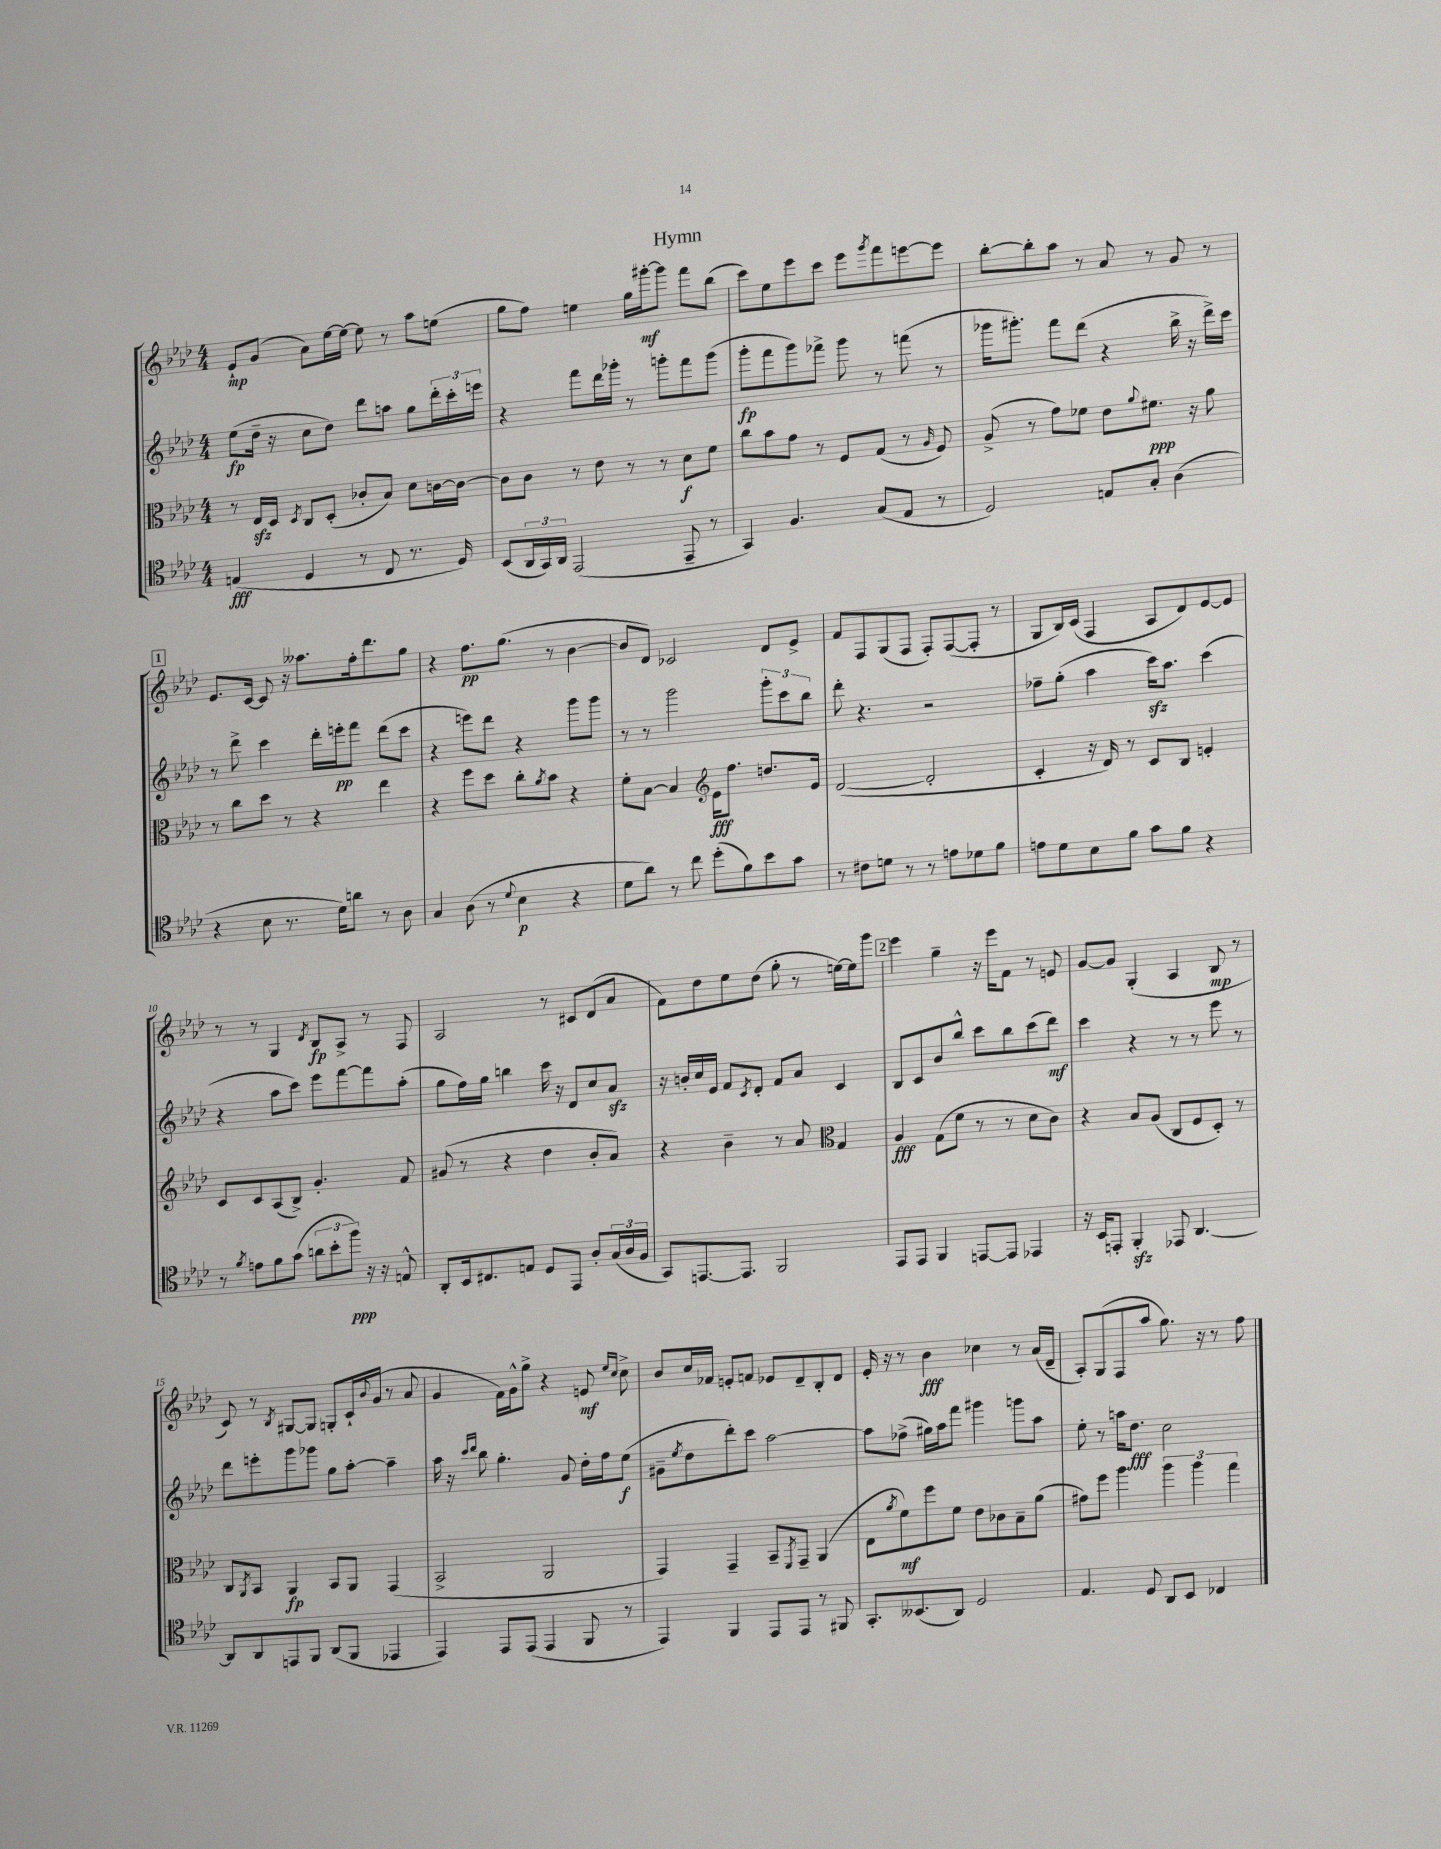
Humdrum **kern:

**kern	**dynam	**kern	**dynam	**kern	**dynam	**kern	**dynam
*part4	*part4	*part3	*part3	*part2	*part2	*part1	*part1
*staff4	*staff4	*staff3	*staff3	*staff2	*staff2	*staff1	*staff1
*clefC4	*	*clefC3	*	*clefG2	*	*clefG2	*
*k[b-e-a-d-]	*	*k[b-e-a-d-]	*	*k[b-e-a-d-]	*	*k[b-e-a-d-]	*
*M4/4	*	*M4/4	*	*M4/4	*	*M4/4	*
=1	=1	=1	=1	=1	=1	=1	=1
(4En/	fff	8r	.	(8ee-\L	fp	8e-`/L	mp
.	.	16E-zz/LL	.	16dd-~\Jk	.	(8g/J	.
.	.	16D-/JJ	.	16r	.	.	.
.	.	8qD-/	.	.	.	.	.
4D-/	.	8C/L	.	8cc\L	.	8a-\L)	.
.	.	(8D-'/J	.	8dd-\J)	.	[16ee-\L	.
.	.	.	.	.	.	16ee-\JJ_	.
8r	.	8c-X'/L	.	8ddd-\L	.	8ee-\]	.
8C/	.	8B-/J)	.	8aan\J	.	8r	.
8.r	.	8d-\L	.	8gg\L	.	8aa-\L	.
.	.	[16cn\L	.	24ddd-'\L	.	(8een\J	.
.	.	.	.	24ccc'\	.	.	.
16D-/)	.	16c\JJ_	.	.	.	.	.
.	.	.	.	24eeen\JJ	.	.	.
=2	=2	=2	=2	=2	=2	=2	=2
(8BB-/L	.	8c\L]	.	4r	.	8gg\L	.
24AA-/L	.	8c\J	.	.	.	8ff\J)	.
24GG/)	.	.	.	.	.	.	.
24AA-/JJ	.	.	.	.	.	.	.
(2EE-/	.	8r	.	8fff\L	.	4een\	.
.	.	8e-\	.	16ddd-\L	.	.	.
.	.	.	.	16ggg-X'\JJ	.	.	.
.	.	8r	.	8r	.	16gg\LL	.
.	.	.	.	.	.	[16ggg#X'\J	mf
.	.	8r	.	8gggn'\L	.	8ggg#\J]	.
8EE-~/	.	8d-\L	f	8fff\	.	8fff\L	.
8r	.	8f\J	.	(8ggg\J	.	(8bb-\J	.
=3	=3	=3	=3	=3	=3	=3	=3
4GG/)	.	8cc\L	.	8ggg'\L	fp	8ccc\L)	.
.	.	8b-\	.	8fff\	.	8ee-\	.
4.F/	.	8g\J	.	8ggg\)	.	8eee-\	.
.	.	8r	.	8fff-X^\J	.	8ccc\J	.
.	.	8F/L	.	8ggg\	.	8eee-\L	.
.	.	.	.	.	.	8qggg/	.
(8G/L	.	(8G/J	.	8r	.	8fff\	.
8E-/J	.	8r	.	(8fffn\	.	[8eeen\	.
.	.	16qqA-/	.	.	.	.	.
8r	.	8F/)	.	8r	.	8eee\J]	.
=4	=4	=4	=4	=4	=4	=4	=4
2D-/)	.	(8A-^/	.	16ggg-X\KL	.	[8bb-'\L	.
.	.	.	.	8.ggg#X'\J)	.	.	.
.	.	8r	.	.	.	8bb-'\]	.
.	.	8g\L)	.	8fff\L	.	8aa-\J	.
.	.	8f-X\J	.	(8ddd-\J	.	8r	.
8En/L	.	8e-\L	.	4r	.	8a-/	.
.	.	8qqa-/	.	.	.	.	.
8G'/J	.	8.f#X\J	ppp	.	.	8r	.
(4A-\	.	.	.	16bb-^\	.	8g/	.
.	.	16r	.	16r	.	.	.
.	.	8a-\	.	16ddd-^\LL)	.	8r	.
.	.	.	.	16ccc\JJ	.	.	.
!!LO:LB:g=z
!!LO:REH:place=s1:t=1
=5	=5	=5	=5	=5	=5	=5	=5
4r	.	8r	.	8r	.	8.e-/L	.
.	.	8cc\L	.	8ddd-^\	.	.	.
.	.	.	.	.	.	[16c/Jk	.
8B-\	.	8dd-\J	.	4ccc\	.	8c/]	.
8.r	.	8r	.	.	.	16r	.
.	.	.	.	.	.	8.aa--X\L	.
.	.	4r	.	16ddd-'\LL	.	.	.
16d-\KL)	.	.	.	16eeen'\J	pp	.	.
8an\J	.	.	.	8fff\J	.	16ff'\k	.
.	.	.	.	.	.	8.ddd-\	.
8r	.	4ee-\	.	(8ddd-\L	.	.	.
8A-\	.	.	.	8ccc\J	.	8gg\J	.
=6	=6	=6	=6	=6	=6	=6	=6
4G/	.	4r	.	4r	.	4r	.
(8A-\	.	8ff\L	.	8eeen\L)	.	8.ff\L	pp
8r	.	8dd-\J	.	8ddd-\J	.	.	.
.	.	.	.	.	.	(8.gg\J	.
8qqd-/	.	.	.	.	.	.	.
4B-\	p	8cc'\L	.	4r	.	.	.
.	.	8qa-/	.	.	.	.	.
.	.	8b-\J	.	.	.	8r	.
4r	.	4r	.	8ggg\L	.	[4b-\	.
.	.	.	.	8ggg\J	.	.	.
=7	=7	=7	=7	=7	=7	=7	=7
8d-\L	.	8f'\L	.	8r	.	8b-/L]	.
8a-\J)	.	[8B-\J	.	8r	.	8d-/J)	.
8r	.	4B-/]	.	2ggg\	.	2c-X/	.
8cc\	.	.	.	.	.	.	.
*	*	*clefG2	*	*	*	*	*
(8dd-'\L	.	16e-\KL	fff	.	.	.	.
.	.	8.ff\J	.	.	.	.	.
8f\)	.	.	.	.	.	.	.
8b-\	.	8.ddn/L	.	12ggg'\L	.	8d-/L	.
.	.	.	.	12ccc\	.	.	.
8g\J	.	.	.	.	.	8e-^/J	.
.	.	.	.	12bb-\J	.	.	.
.	.	16e-/Jk	.	.	.	.	.
=8	=8	=8	=8	=8	=8	=8	=8
8r	.	([2d-/	.	8ddd-'\	.	8f/L	.
8c#X\L	.	.	.	4.r	.	8F/	.
8dn\J	.	.	.	.	.	(8G/	.
8r	.	.	.	.	.	8F/J	.
8r	.	2d-'/]	.	2r	.	8F'/L)	.
8en\L	.	.	.	.	.	([8F/	.
8d-X\	.	.	.	.	.	8F'/J]	.
8f\J	.	.	.	.	.	8r	.
=9	=9	=9	=9	=9	=9	=9	=9
8en\L	.	4c'/	.	8ff-X~\L	.	8G/L	.
8d-\	.	.	.	(8gg'\J	.	16B-/L)	.
.	.	.	.	.	.	(16c/JJ	.
8B-\	.	16r	.	4aa-\	.	4F/	.
.	.	16d-/)	.	.	.	.	.
8f\J	.	8r	.	.	.	.	.
8g\L	.	8c/L	.	16ccczz\KL)	.	8A-/L	.
.	.	.	.	8.aa-\J	.	.	.
8f\J	.	8B-/J	.	.	.	8d-/)	.
4r	.	4en'/	.	(4ccc\	.	[8e-/	.
.	.	.	.	.	.	8e-/J]	.
!!LO:LB:g=z
=10	=10	=10	=10	=10	=10	=10	=10
8r	.	8c/L	.	4r	.	8r	.
8qf/	.	.	.	.	.	.	.
8en\L	.	8c/	.	.	.	8r	.
8f\	.	(8A-/	.	8aa-\L	.	4G/	.
(8g\J	.	8B-^/J)	.	8ccc\J)	.	.	.
.	.	.	.	.	.	8qd-/	.
12an\L	.	4.g'/	.	8eee-\L	.	8B-/L	fp
12b-'\	.	.	.	.	.	.	.
.	.	.	.	[8fff\	.	8A-^/J	.
12ff\J)	ppp	.	.	.	.	.	.
16r	.	.	.	8fff\]	.	8r	.
16r	.	.	.	.	.	.	.
8En^^/	.	8f/	.	(8aa-'\J	.	8F/	.
=11	=11	=11	=11	=11	=11	=11	=11
8AA-'/L	.	(8g#X/	.	8gg\L	.	2A-/	.
16BB-/k	.	8r	.	16ff\L)	.	.	.
8.C#X/	.	.	.	16gg\JJ	.	.	.
.	.	4r	.	4bbn\	.	.	.
8En/J	.	.	.	.	.	.	.
8D-/L	.	4dd-\	.	16ccc\	.	8r	.
.	.	.	.	16r	.	.	.
8EE-/J	.	.	.	8d-/L	.	8c#X/L	.
8A-'/L	.	8b-'/L	.	8cc/	.	(8d-/	.
(24G/L	.	8a-/J)	.	8a-zz/J	.	8a-/J	.
24A-/	.	.	.	.	.	.	.
24F/JJ	.	.	.	.	.	.	.
=12	=12	=12	=12	=12	=12	=12	=12
8GG/L)	.	4r	.	16r	.	8f\L)	.
.	.	.	.	16bn'/LL	.	.	.
[8.EEn/	.	.	.	16cc/	.	8dd-\	.
.	.	.	.	16e-/JJ	.	.	.
.	.	4b-~\	.	8f/L	.	8ee-\	.
8.EE/J]	.	.	.	.	.	.	.
.	.	.	.	8qc/	.	.	.
.	.	.	.	8d-'/J	.	(8dd-\J	.
2FF/	.	8r	.	8f/L	.	8gg'\	.
.	.	8a-/	.	8a-/J	.	8r	.
*	*	*clefC3	*	*	*	*	*
.	.	4G/	.	4c/	.	[16een\LL)	.
.	.	.	.	.	.	16ee\J]	.
.	.	.	.	.	.	8ggg\J	.
!!LO:REH:place=s1:t=2
=13	=13	=13	=13	=13	=13	=13	=13
8EE-/L	.	4A-/	fff	8B-/L	.	4eee-\	.
8EE-/J	.	.	.	8c/	.	.	.
4FF/	.	(8G\L	.	8b-/	.	4gg~\	.
.	.	8f\J	.	8bb-^^/J	.	.	.
[8EEn/L	.	8r	.	8ccc\L	.	16r	.
.	.	.	.	.	.	16eee-\KL	.
8EE/J]	.	8r	.	8bb-\	.	8f\J	.
4EE-X/	.	8d-\L	.	(8ccc\	.	8r	.
.	.	8c\J)	.	8ddd-\J)	mf	8en/	.
=14	=14	=14	=14	=14	=14	=14	=14
16r	.	4r	.	4ccc\	.	[8g/L	.
16BB-/KL	.	.	.	.	.	.	.
8EEn'/J	.	.	.	.	.	8g/J]	.
4FFzz'/	.	8B-/L	.	4r	.	(4G'/	.
.	.	(8A-/J	.	.	.	.	.
8EE-X/	.	8C/L	.	8r	.	4A-/	.
[4.AA-/	.	8F/	.	8r	.	.	.
.	.	8D-'/J)	.	8eee-\	.	8B-/	mp
.	.	8r	.	8r	.	8r	.
!!LO:LB:g=z
=15	=15	=15	=15	=15	=15	=15	=15
8AA-/L]	.	8C/L	.	8ddd-\L	.	8c/)	.
.	.	8qAA-/	.	.	.	.	.
8AA-/	.	8BB-/J	.	8eeen'\	.	8r	.
.	.	.	.	.	.	8qB-/	.
8EEn/	.	4AA-/	fp	8ggg\	.	[8G#X/L	.
8FF/J	.	.	.	8ggg-X\J	.	8G#/J]	.
(8AA-/L	.	8BB-/L	.	8gg\L	.	8Gn'/L	.
8FF/J	.	8AA-/J	.	[8aa-'\J	.	16c`/L	.
.	.	.	.	.	.	8qqb-/	.
.	.	.	.	.	.	(16g/JJ	.
4EE-X/	.	(4GG/	.	4aa-~\]	.	8r	.
.	.	.	.	.	.	8a-/	.
=16	=16	=16	=16	=16	=16	=16	=16
4EE-/)	.	2BB-^/	.	16aa-\	.	4g/	.
.	.	.	.	16r	.	.	.
.	.	.	.	16qqccc/LL	.	.	.
.	.	.	.	16qqddd-/JJ	.	.	.
.	.	.	.	8bb-\	.	.	.
8EE-/L	.	.	.	4.gg'\	.	16f\LL)	.
.	.	.	.	.	.	16g^^\J	.
(8EE-/J	.	.	.	.	.	8gg^\J	.
4EE-/	.	2AA-/	.	.	.	4r	.
.	.	.	.	8g/	.	.	.
8FF/	.	.	.	16dd-'\LL	.	8en/	mf
.	.	.	.	16ff\J	.	.	.
.	.	.	.	.	.	16qqee-/LL	.
.	.	.	.	.	.	16qqcc/JJ	.
8r	.	.	.	(8ee-\J	f	8cc^\	.
=17	=17	=17	=17	=17	=17	=17	=17
4EE-/)	.	4GG/)	.	8g#X~\L	.	8b-/L	.
.	.	.	.	8qee-/	.	.	.
.	.	.	.	8dd-\	.	16cc/L	.
.	.	.	.	.	.	16f-X/JJ	.
4FF/	.	4GG~/	.	8ddd-'\)	.	8en'/L	.
.	.	.	.	8ccc\J	.	8fn/J	.
8EE-/L	.	8BB-~/L	.	[2aa-\	.	8e-X/L	.
.	.	8qFF/	.	.	.	.	.
8EE-/J	.	8GG~/J	.	.	.	8d-~/	.
8r	.	(4AA-/	.	.	.	8B-'/	.
8FF#X/	.	.	.	.	.	8d-/J	.
=18	=18	=18	=18	=18	=18	=18	=18
8.GG'/L	.	8E-\L	.	8aa-\L]	.	16e-'/	.
.	.	.	.	.	.	16r	.
.	.	8qa-/	.	.	.	.	.
.	.	8f\)	mf	(8ff-X^\J	.	8r	.
(8.BB--X/	.	.	.	.	.	.	.
.	.	8ff\	.	16gg#X\LL)	.	4b-\	fff
.	.	.	.	16aa-\J	.	.	.
8AA-/J)	.	8f\J	.	8fff\J	.	.	.
2D-/	.	8e-\L	.	4ggg#X\	.	4cc-X\	.
.	.	8c-X\	.	.	.	.	.
.	.	8B-~\	.	8gggn\L	.	8r	.
.	.	(8a-\J	.	8aa-\J	.	(16a-/LL	.
.	.	.	.	.	.	16d-~/JJ	.
=19	=19	=19	=19	=19	=19	=19	=19
4.E-/	.	8g#X\L)	.	8ee-'\	.	8A-'/L)	.
.	.	8ff\J	.	8r	.	(8G/	.
.	.	4aa-\	.	16aan\KL	.	8F/	.
.	.	.	.	8.dd-\J	fff	.	.
8D-/	.	.	.	.	.	8aa-/J	.
8AA-/L	.	6aa-\	.	2cc\	.	8.gg\)	.
8BB-/J	.	.	.	.	.	.	.
.	.	6aa-\	.	.	.	.	.
.	.	.	.	.	.	16r	.
4C-X/	.	.	.	.	.	8r	.
.	.	6gg\	.	.	.	.	.
.	.	.	.	.	.	8ff\	.
==	==	==	==	==	==	==	==
*-	*-	*-	*-	*-	*-	*-	*-
